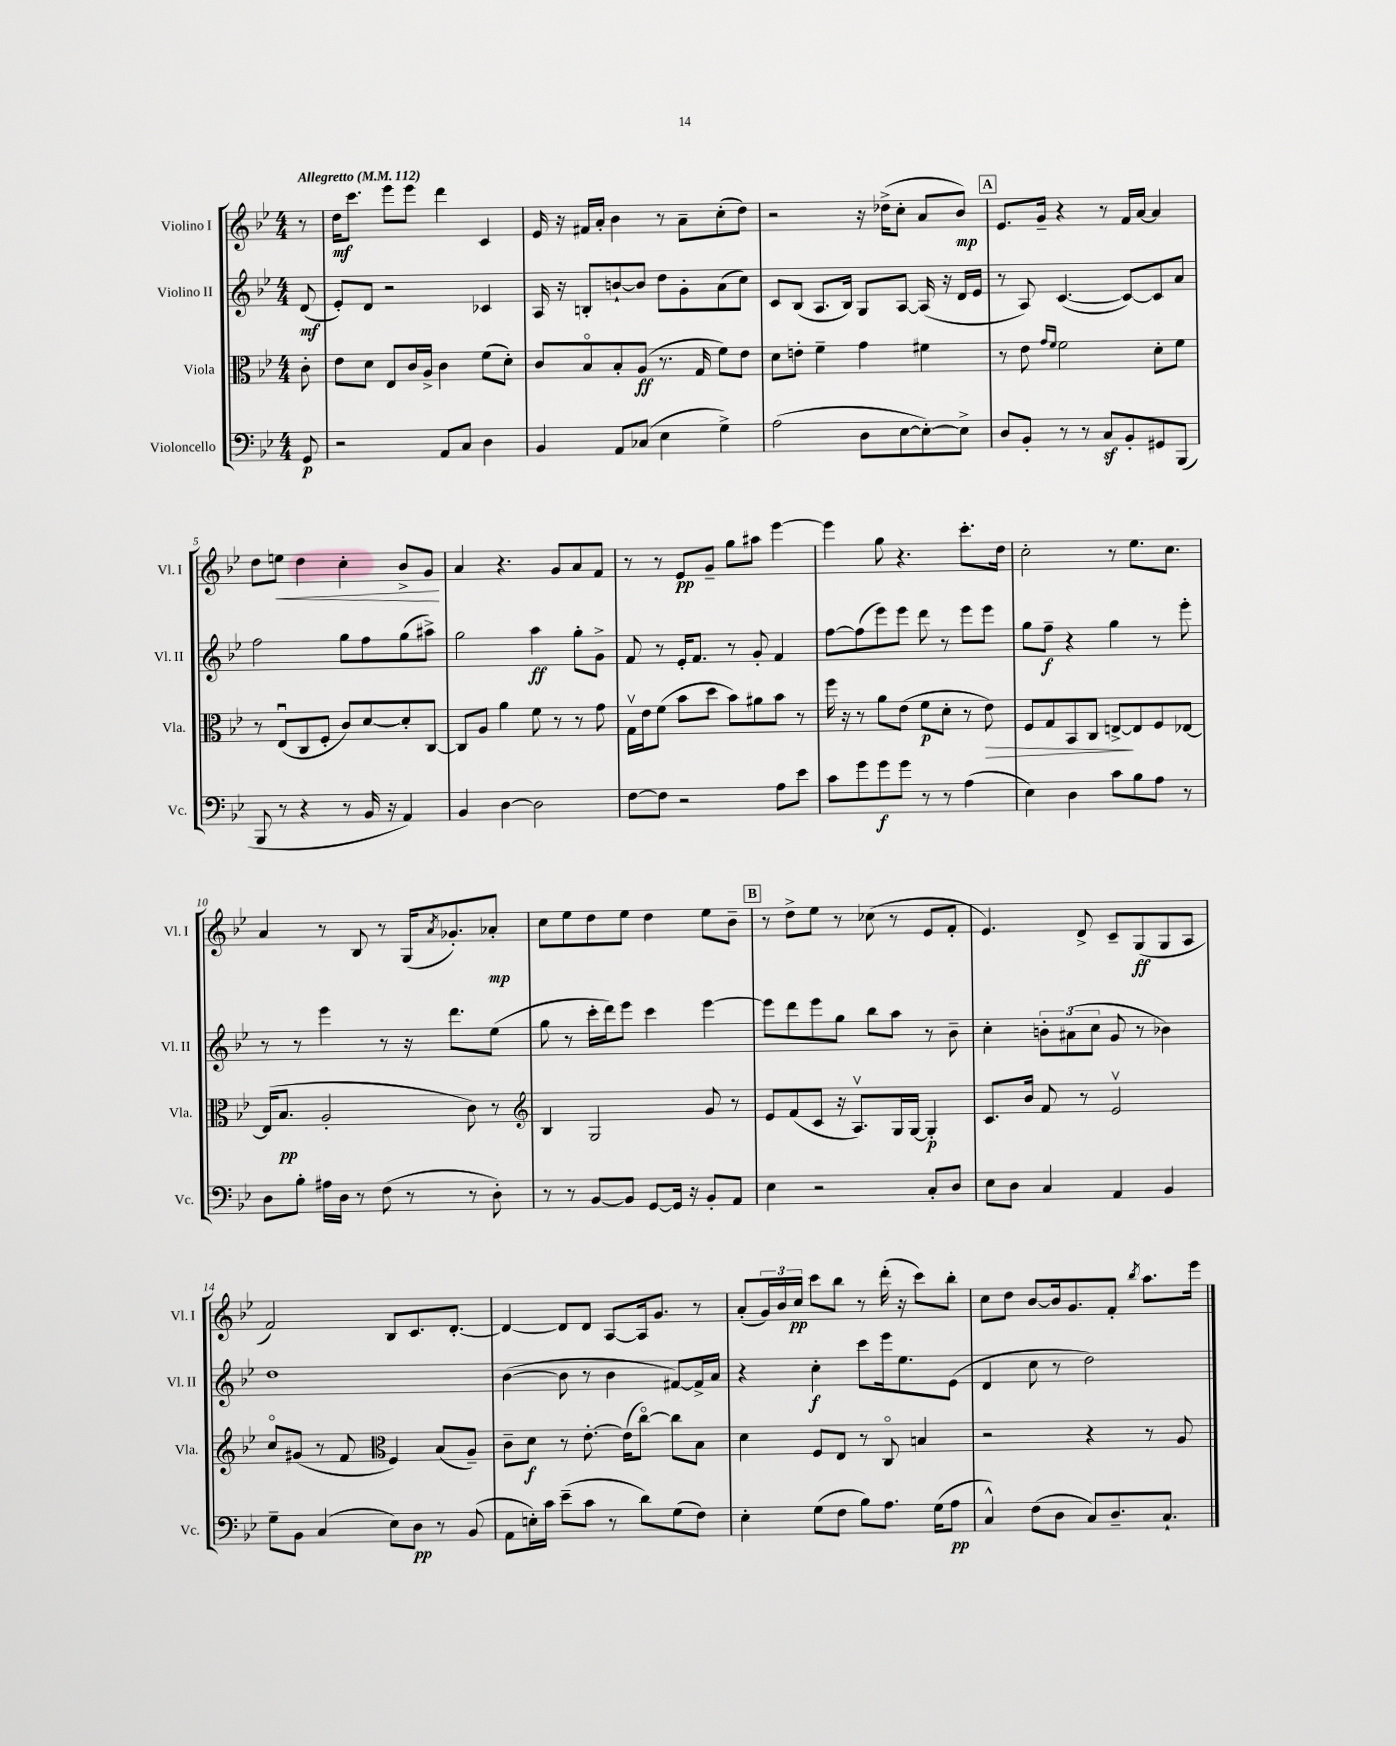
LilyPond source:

<<
\new StaffGroup <<
\new Staff = "s0" \with { instrumentName = "Violino I" shortInstrumentName = "Vl. I" } {
    \clef treble \key bes \major \numericTimeSignature \time 4/4 \partial 8 \tempo "Allegretto" 4 = 112
    r8 |
    d''16\mf c'''8. ees'''8 ees'''8 d'''4 c'4 |
    ees'16 r16 fis'16 a'16-. bes'4 r8 a'8-- c''8-.( d''8) |
    r2 r16 des''16->( c''8-. a'8 bes'8\mp) |
    \mark \markup { \box "A" } ees'8. g'16-- r4 r8 f'16 a'16~ a'4 |
    d''8 e''8\< d''4 c''4-. bes'8-> g'8\! |
    a'4 r4. g'8 a'8 f'8 |
    r8 r8 ees'8\pp g'8-- g''8 ais''8 ees'''4~ |
    ees'''4 g''8 r4. c'''8.-. d''16 |
    c''2-. r8 ees''8. c''8. |
    a'4 r8 bes8 r8 g16( \acciaccatura { a'8 } ges'8.-.) aes'8-.\mp |
    c''8 ees''8 d''8 ees''8 d''4 ees''8 bes'8-- |
    \mark \markup { \box "B" } r8 d''8-> ees''8 r8 ces''8( r8 ees'8 f'8-. |
    ees'4.) d'8-> c'8-- g8\ff( g8 a8 |
    f'2) bes8 c'8. d'8.~-. |
    d'4~ d'8 d'8 a8~ a16 g'8. r8 |
    a'8-.( \tuplet 3/2 { g'16) bes'16 c''16\pp } c'''8 bes''8 r8 d'''16-.( r16 c'''8) bes''8-. |
    c''8 d''8 bes'8~ bes'16 g'8. f'8-. \acciaccatura { bes''8 } a''8. ees'''16 \bar "|." |
}
\new Staff = "s1" \with { instrumentName = "Violino II" shortInstrumentName = "Vl. II" } {
    \clef treble \key bes \major \numericTimeSignature \time 4/4 \partial 8
    d'8\mf( |
    ees'8-.) d'8 r2 ces'4 |
    a16 r16 b8-. b'8~-! b'8 d''8 g'8-. a'8( c''8) |
    c'8 bes8( a8. bes16) g8 a8~ a16( r16 d'16 ees'16 |
    \mark \markup { \box "A" } r8 a8) c'4.~( c'8~) c'8 a'8 |
    f''2 g''8 f''8 g''8( ais''8->) |
    g''2 a''4\ff g''8-. g'8-> |
    f'8 r8 ees'16-. f'8. r8 g'8-. f'4 |
    f''8~ f''8( ees'''8) ees'''8 d'''8 r8 ees'''8 ees'''8 |
    g''8 f''8--\f r4 g''4 r8 ees'''8-. |
    r8 r8 ees'''4 r8 r16 d'''8. ees''8( |
    g''8 r8 c'''16-. d'''16) ees'''8 c'''4 ees'''4~ |
    \mark \markup { \box "B" } ees'''8 d'''8 ees'''8 g''8 bes''8 a''8 r8 bes'8-- |
    c''4-. \tuplet 3/2 { b'8-. ais'8( c''8 } g'8 r8 bes'4) |
    d''1 |
    bes'4~( bes'8 r8 bes'4 fis'8~) fis'16-> a'16 |
    r4 c''4-.\f c'''8 ees'''16 ees''8. ees'8( |
    d'4 c''8 r8 d''2) \bar "|." |
}
\new Staff = "s2" \with { instrumentName = "Viola" shortInstrumentName = "Vla." } {
    \clef alto \key bes \major \numericTimeSignature \time 4/4 \partial 8
    c'8-. |
    ees'8 d'8 ees8 c'16 a16-> c'4 f'8( d'8-.) |
    c'8 bes8\flageolet bes8-. a8\ff( r8. g16 f'8) ees'8 |
    d'8 e'8-. f'4-- g'4 fis'4 |
    \mark \markup { \box "A" } r8 ees'8 \grace { g'16 f'16 } f'2 d'8-. f'8 |
    r8 ees8\downbow( c8 f8-. c'8) d'8~ d'8-. c8~ |
    c8 a8 a'4 f'8 r8 r8 g'8 |
    g16\upbow ees'16 f'8( bes'8 d''8 bes'8) ais'8 bes'8 r8 |
    f''16 r16 r8 a'8 ees'8( f'8\p d'8-. r8 ees'8\>) |
    f8 g8 bes,8 c8 e8~->\! e8 f8 ees8~ |
    ees16( bes8.\pp a2-. c'8) r8 |
    \clef treble bes4 g2 g'8 r8 |
    \mark \markup { \box "B" } ees'8 f'8( c'8 r16 a8.\upbow) g16 g16~ g4-.\p |
    c'8. bes'16 f'8 r8 ees'2\upbow |
    c''8\flageolet gis'8( r8 f'8 \clef alto f4) bes8( a8--) |
    c'8-- d'8\f r8 ees'8.~-. ees'16( c''8~\flageolet) c''8 bes8 |
    d'4 f8 ees8 r8 c8\flageolet b4 |
    r2 r4 r8 a8 \bar "|." |
}
\new Staff = "s3" \with { instrumentName = "Violoncello" shortInstrumentName = "Vc." } {
    \clef bass \key bes \major \numericTimeSignature \time 4/4 \partial 8
    g,8\p |
    r2 a,8 c8 d4 |
    bes,4 a,8 ces8( ees4 g4->) |
    a2( d8 ees8~ ees8~-.) ees8-> |
    \mark \markup { \box "A" } d8 bes,8-. r8 r8 c8\sf bes,8-. gis,8 bes,,8( |
    bes,,8 r8 r4 r8 bes,16 r16 a,4) |
    bes,4 d4~ d2 |
    f8~ f8 r2 a8 ees'8 |
    c'8 g'8 g'8\f g'8 r8 r8 a4( |
    ees4) d4 c'8 bes8 a8 r8 |
    d8 bes8-. ais16 d16 r8 f8( r8 r8 d8-.) |
    r8 r8 bes,8~ bes,8 g,8~ g,16 r16 bes,8-. a,8 |
    \mark \markup { \box "B" } ees4 r2 c8-. d8 |
    ees8 d8 c4 a,4 bes,4 |
    g8-- bes,8 c4( ees8) d8\pp r8 bes,8( |
    a,8 e16-.) c'16 ees'8--( c'8 r8 d'8) g8( f8) |
    ees4-. g8( f8 bes8) a8. g16( a8\pp |
    c4-^) f8( d8 c8) d8.-- c8.-! \bar "|." |
}
>>
>>
